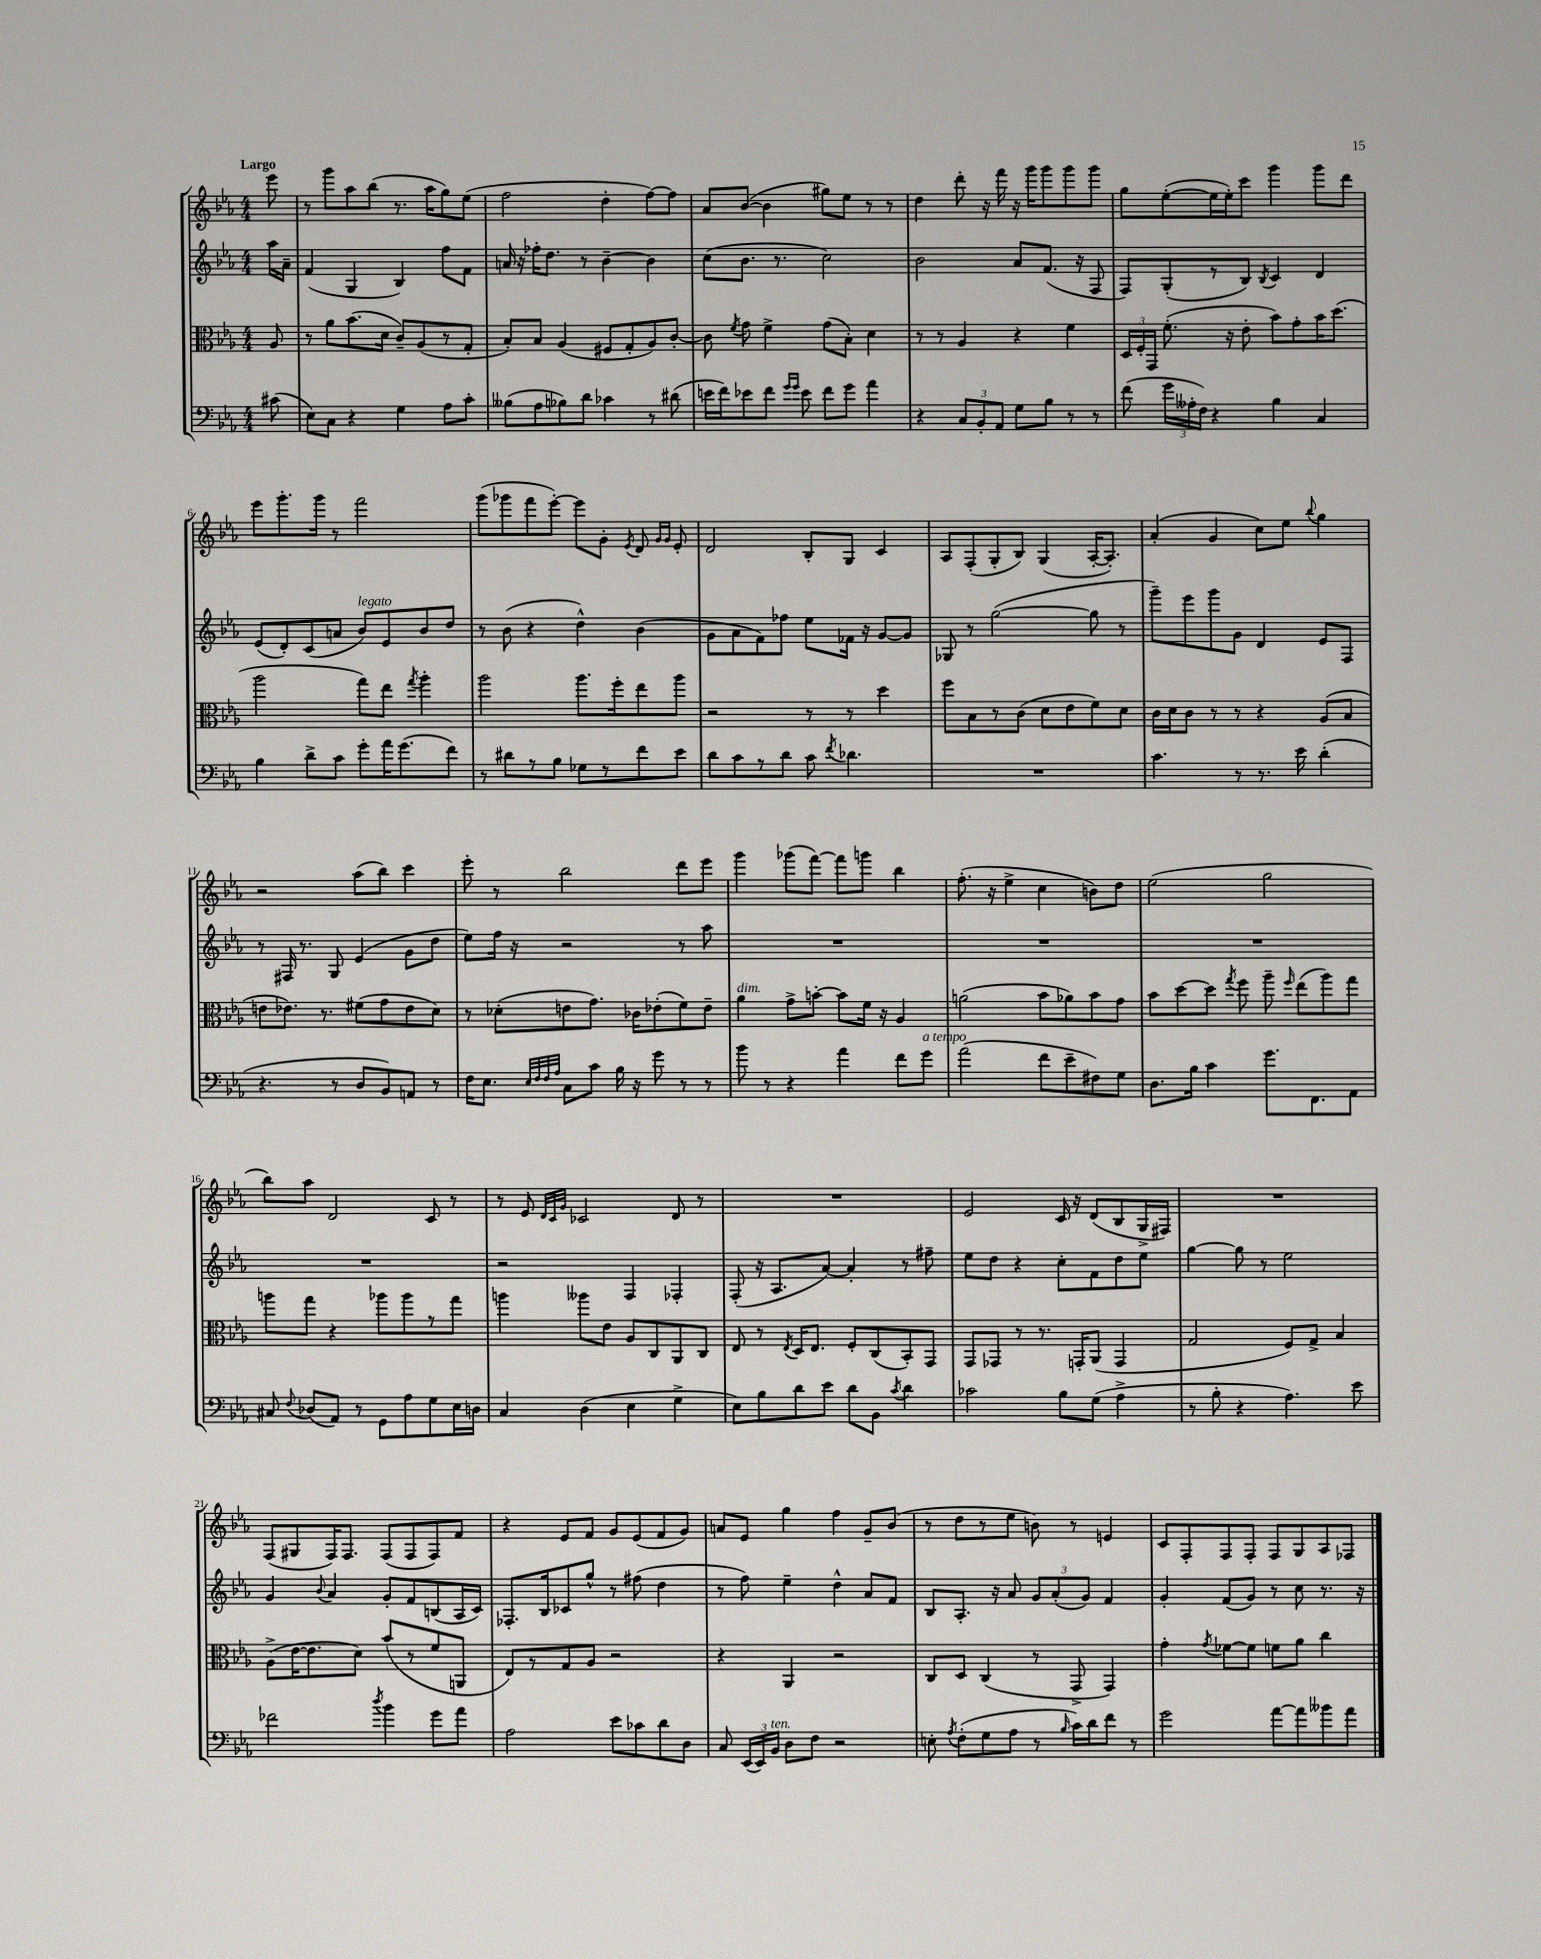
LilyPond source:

<<
\new StaffGroup <<
\new Staff = "s0" {
    \clef treble \key ees \major \numericTimeSignature \time 4/4 \partial 8 \tempo "Largo"
    \autoBeamOff ees'''8 |
    r8 g'''8[ aes''8 bes''8]( r8. aes''16[ g''8) ees''8]( |
    f''2 d''4-. f''8[~) f''8] |
    aes'8[ bes'8]~( bes'4 gis''8[) ees''8] r8 r8 |
    d''4 d'''8-. r16 f'''16 r16 g'''16[ g'''8 g'''8 g'''8] |
    g''8[ ees''8~-.( ees''16 ees''16-.) c'''8] g'''4 g'''8[ d'''8] |
    ees'''8[ g'''8.-. g'''16] r8 f'''2 |
    g'''8[( ges'''8 f'''8 ees'''8]~-.) ees'''8[ g'8]-. \acciaccatura { ees'8 } d'8 \grace { g'16[ g'16] } ees'8-. |
    d'2 bes8[-. g8] c'4 |
    aes8[ f8-.( g8-. bes8]) g4( aes16[~-. aes8.]-.) |
    aes'4-.( g'4 c''8[) ees''8] \appoggiatura { bes''8 } g''4 |
    r2 aes''8[( bes''8]) c'''4 |
    ees'''8-. r8 bes''2 d'''8[ ees'''8] |
    g'''4 ges'''8[( f'''8]~) f'''8[ g'''8] bes''4 |
    f''8.-.( r16 ees''4-> c''4 b'8[) d''8] |
    ees''2( g''2 |
    bes''8[) aes''8] d'2 c'8 r8 |
    r8 ees'8 \grace { d'32[ c'32 g'32] } ces'2 d'8 r8 |
    R1 |
    ees'2 c'16 r16 d'8[( bes8 g16-> fis16]) |
    R1 |
    f8[( gis8 f16) f8.] f8[( f8 f8) f'8] |
    r4 ees'8[ f'8] g'8[ ees'8( f'8 g'8]) |
    a'8[ ees'8] g''4 f''4 g'8[-- bes'8]( |
    r8 d''8[ r8 ees''8] b'8) r8 e'4 |
    c'8[ f8-. f8 f8]-. f8[ g8 aes8 fes8] \bar "|." |
}
\new Staff = "s1" {
    \clef treble \key ees \major \numericTimeSignature \time 4/4 \partial 8
    \autoBeamOff aes''16[ aes'16]-- |
    f'4( g4 bes4) f''8[ f'8] |
    a'16 r16 fes''16[-. d''8.] r8 bes'4~-- bes'4 |
    c''8[( bes'8.] r8. c''2) |
    bes'2 aes'8[ f'8.]( r16 f8 |
    f8[) g8-.( r8 bes8]) \acciaccatura { bes8 } c'4 d'4 |
    ees'8[( d'8-.) c'8( a'8] bes'8[^\markup { \italic "legato" }) ees'8 bes'8 d''8] |
    r8 bes'8( r4 d''4-^) bes'4( |
    g'8[ aes'8 f'8) fes''8] ees''8[ fes'16] r16 g'8[~ g'8] |
    ges8 r8 g''2~( g''8 r8 |
    g'''8[--) ees'''8 g'''8 g'8] d'4 ees'8[ f8] |
    r8 fis16 r8. g8 ees'4( g'8[ d''8] |
    ees''8[) f''16] r16 r2 r8 aes''8 |
    R1 |
    R1 |
    R1 |
    R1 |
    r2 f4 fes4-. |
    f8-.( r16 aes8.[ aes'8]~) aes'4-. r8 fis''8-- |
    ees''8[ d''8] r4 c''8[-. f'8 d''8 ees''8] |
    g''4~ g''8 r8 ees''2 |
    g'4 \appoggiatura { bes'8 } aes'4 g'8[-. f'8 b8( aes16 c'16]) |
    fes8.[-. bes16 ces'8 g''8]-^ r8 fis''8( d''4 |
    r8 f''8) ees''4-- d''4-^ aes'8[ f'8] |
    bes8[ aes8.]-. r16 aes'8 \tuplet 3/2 { g'8[ aes'8-.( g'8]) } f'4 |
    g'4-. f'8[( g'8]) r8 c''8 r8. r16 \bar "|." |
}
\new Staff = "s2" {
    \clef alto \key ees \major \numericTimeSignature \time 4/4 \partial 8
    \autoBeamOff aes8 |
    r8 aes'8[ bes'8.( d'16] c'8[--) aes8( r8 g8]-. |
    bes8[-.) bes8] aes4( fis8[ g8-. aes8) c'8]~-. |
    c'8 \acciaccatura { f'8 } g'8 f'4-> g'8[( bes8]-.) d'4 |
    r8 r8 aes4 r4 f'4 |
    \tuplet 3/2 { d16[ f16-. g,16] } f'8.-.( r16 ees'8-. bes'8[) g'8-. bes'16 d''8.]( |
    aes''2 g''8[) ees''8] \acciaccatura { g''8 } aes''4-. |
    aes''2 aes''8.[ f''16-. ees''8 aes''8] |
    r2 r8 r8 d''4 |
    f''8[ bes8 r8 c'8]( d'8[ ees'8 f'8) d'8] |
    c'16[ d'16 c'8] r8 r8 r4 aes8[( bes8] |
    e'8[ ees'8.]) r8. fis'8[( g'8 ees'8 d'8]) |
    r8 des'8[-.( e'8 g'8.]) ces'16[ ees'8-.( f'8) ees'8]-- |
    aes'4^\markup { \italic "dim." } g'8[-> b'8]~-. b'8[ f'16] r16 aes4 |
    a'2( bes'8[ aes'8) bes'8 g'8] |
    bes'8[ d''8~ d''8] \acciaccatura { g''8 } f''8 aes''8-- \grace { f''16 } ees''8[( aes''8) g''8] |
    a''8[ g''8] r4 aes''8[ aes''8 r8 g''8] |
    a''4 aeses''8[ ees'8] aes8[ c8 aes,8 c8] |
    ees8 r8 \acciaccatura { ees8 } d16[ ees8.] f8[-. c8( bes,8-.) g,8] |
    g,8[ ges,8] r8 r8. g,16[-. aes,8]( g,4 |
    g2 f8[) g8]-> bes4 |
    aes8[->( ees'16~ ees'8. d'8]) bes'8[( r8 f'8 a,8] |
    ees8[) r8 g8 aes8] r2 |
    r4 aes,4 r2 |
    c8[ d8] c4( r8 g,8-> g,4) |
    g'4-. \acciaccatura { g'8 } fes'8[~ fes'8] f'8[ aes'8] c''4 \bar "|." |
}
\new Staff = "s3" {
    \clef bass \key ees \major \numericTimeSignature \time 4/4 \partial 8
    \autoBeamOff cis'8( |
    ees8[) c8] r4 g4 aes8[ c'8]-. |
    beses8[( aes8 bes8) d'8] ces'4 r8 dis'8( |
    e'16[ f'16) ees'8 f'8] \grace { g'16[ g'16] } ees'8 f'8[ g'8] aes'4 |
    r4 \tuplet 3/2 { c8[ bes,8-. aes,8] } g8[ bes8] r8 r8 |
    f'8( \tuplet 3/2 { g'16[ aeses16-. f16]) } r4 bes4 c4 |
    bes4 d'8[-> c'8] g'8[-. aes'16 g'8.( f'8]) |
    r8 dis'8[ r8 bes8] ges8[ r8 f'8 ees'8] |
    d'8[ c'8 r8 d'8] c'8 \acciaccatura { f'8 } des'4. |
    R1 |
    c'4. r8 r8. ees'16 d'4-.( |
    r4. r8 d8[ bes,8) a,8] r8 |
    f16[ ees8.] \grace { ees32[ f32 f32 aes32] } c8[ c'8] bes16 r16 g'8 r8 r8 |
    bes'8 r8 r4 aes'4 f'8[ g'8]^\markup { \italic "a tempo" } |
    aes'2( f'8[ ees'8-- fis8) g8] |
    d8.[ bes16] c'4 g'8.[ f,8. aes,8] |
    cis8 \appoggiatura { f8 } des8[( aes,8]) r8 g,8[ aes8 g8 ees16 d16] |
    c4 d4( ees4 g4-> |
    ees8[) bes8 d'8 ees'8] d'8[ bes,8] \acciaccatura { c'8 } d'4 |
    ces'2 bes8[ g8]( aes4-> |
    r8 bes8-. r4 aes4.) ees'8 |
    fes'2 \acciaccatura { d''8 } bes'4 g'8[ aes'8] |
    aes2 ees'8[ ces'8 d'8 d8] |
    c8 \tuplet 3/2 { ees,16[( ees,16) bes,16]^\markup { \italic "ten." } } d8[ f8] r2 |
    e8-. \acciaccatura { aes8 } f8[-.( g8 aes8] r8 \grace { bes16 } c'16[) d'16 f'8] r8 |
    g'2 aes'8[~ aes'8 beses'8 aes'8] \bar "|." |
}
>>
>>
